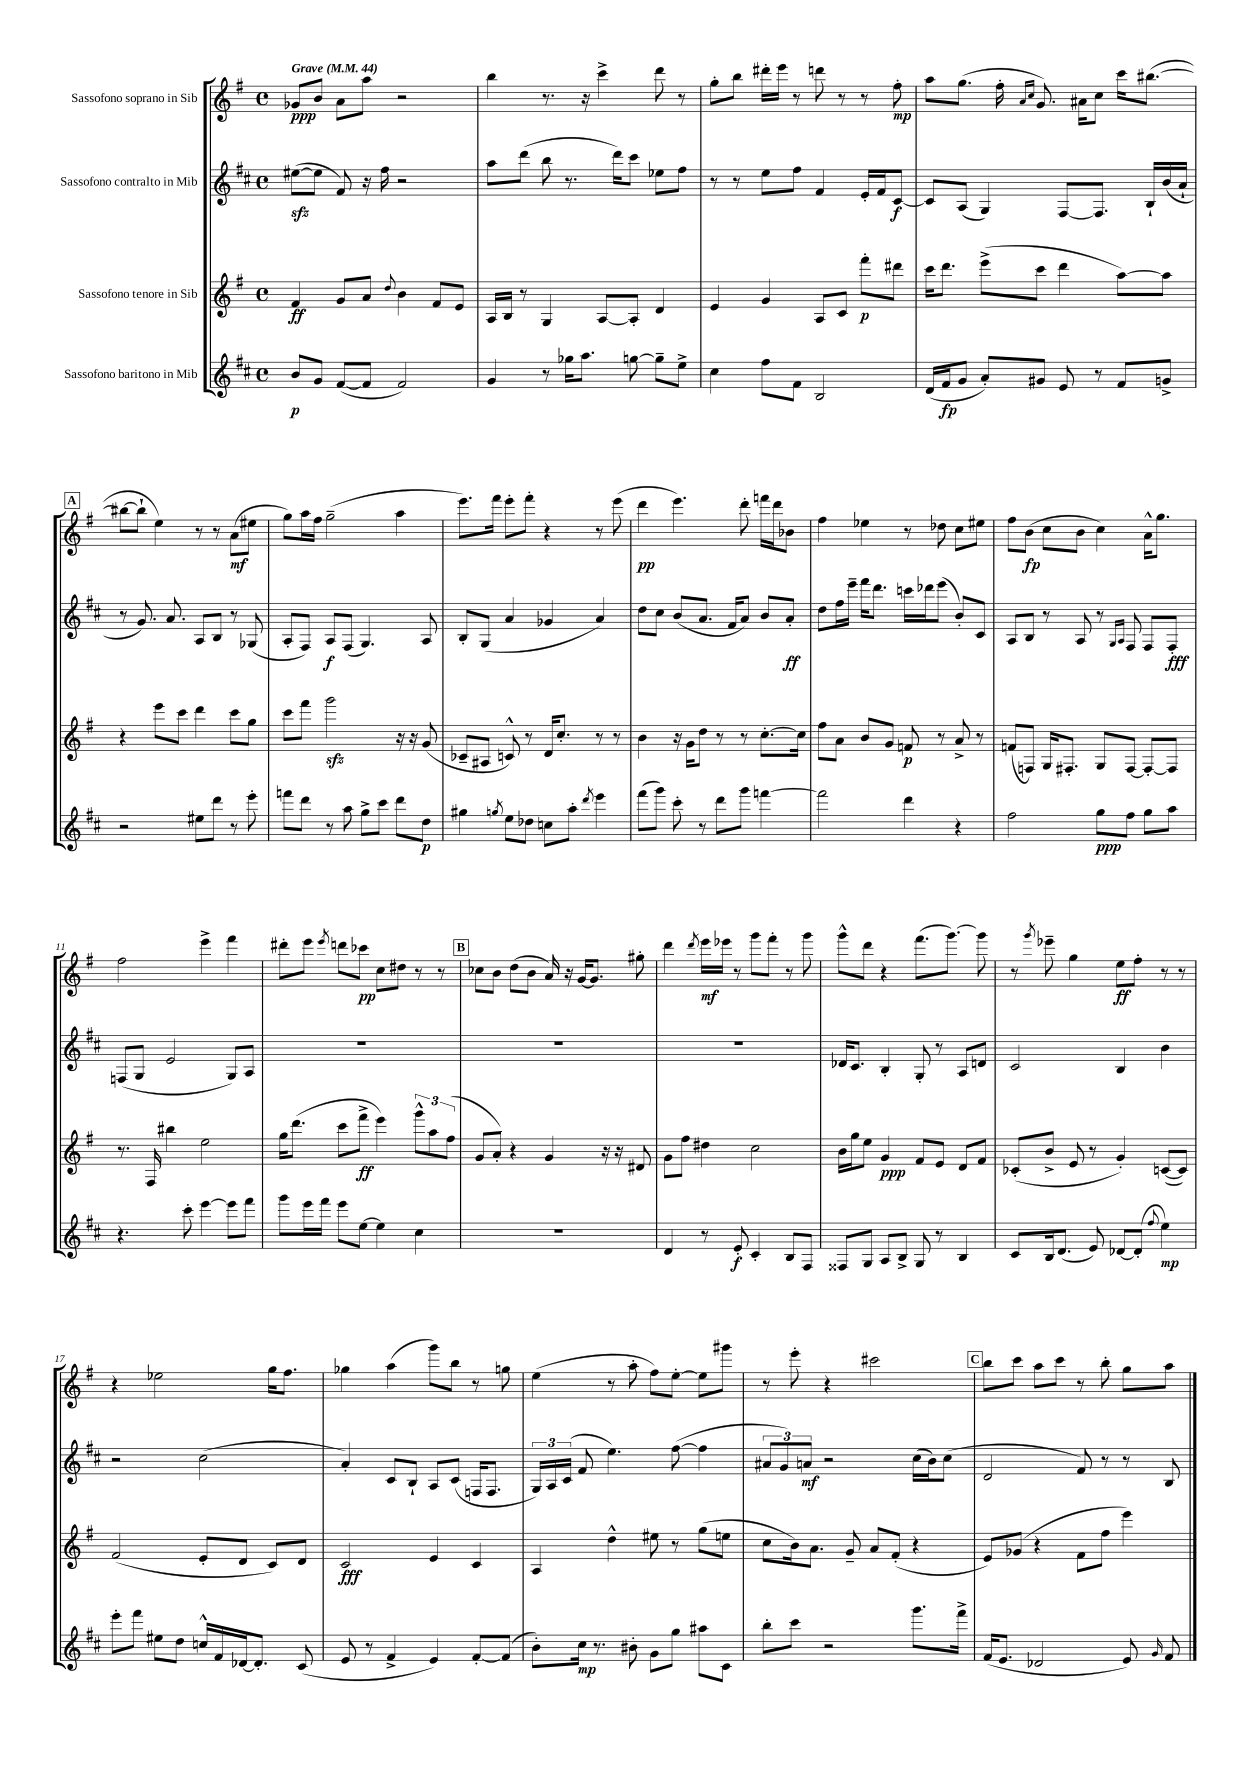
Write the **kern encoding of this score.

**kern	**dynam	**kern	**dynam	**kern	**dynam	**kern	**dynam
*part4	*part4	*part3	*part3	*part2	*part2	*part1	*part1
*staff4	*staff4	*staff3	*staff3	*staff2	*staff2	*staff1	*staff1
*I"Sassofono baritono in Mib	*	*I"Sassofono tenore in Sib	*	*I"Sassofono contralto in Mib	*	*I"Sassofono soprano in Sib	*
*clefG2	*	*clefG2	*	*clefG2	*	*clefG2	*
*k[f#c#]	*	*k[f#]	*	*k[f#c#]	*	*k[f#]	*
*M4/4	*	*M4/4	*	*M4/4	*	*M4/4	*
*met(c)	*	*met(c)	*	*met(c)	*	*met(c)	*
*MM44	*	*MM44	*	*MM44	*	*MM44	*
=1	=1	=1	=1	=1	=1	=1	=1
!	!	!	!	!	!	!LO:TX:a:B:t=Grave	!
8b/L	p	4f#/	ff	([8ee#Xzz\L	.	8g-X/L	ppp
8g/J	.	.	.	8ee#\J]	.	8b/J	.
([8f#/L	.	8g/L	.	8f#/)	.	8a\L	.
8f#/J]	.	8a/J	.	16r	.	8aa\J	.
.	.	.	.	16ff#\	.	.	.
.	.	8qqdd/	.	.	.	.	.
2f#/)	.	4b\	.	2r	.	2r	.
.	.	8f#/L	.	.	.	.	.
.	.	8e/J	.	.	.	.	.
=2	=2	=2	=2	=2	=2	=2	=2
4g/	.	16A/LL	.	8aa\L	.	4bb\	.
.	.	16B/JJ	.	.	.	.	.
.	.	8r	.	(8ddd\J	.	.	.
8r	.	4G/	.	8bb\	.	8.r	.
16gg-X\KL	.	.	.	8.r	.	.	.
8.aa\J	.	.	.	.	.	16r	.
.	.	[8A/L	.	.	.	4ccc^\	.
.	.	.	.	16ddd\KL)	.	.	.
[8ggn\	.	8A'/J]	.	8ccc#\J	.	.	.
8gg~\L]	.	4d/	.	8ee-X\L	.	8ddd\	.
8ee^\J	.	.	.	8ff#\J	.	8r	.
=3	=3	=3	=3	=3	=3	=3	=3
4cc#\	.	4e/	.	8r	.	8gg'\L	.
.	.	.	.	8r	.	8bb\J	.
8ff#\L	.	4g/	.	8ee\L	.	16ddd#X'\LL	.
.	.	.	.	.	.	16eee\JJ	.
8f#\J	.	.	.	8ff#\J	.	8r	.
2B/	.	8A/L	.	4f#/	.	8dddn\	.
.	.	8c/J	.	.	.	8r	.
.	.	8fff#'\L	p	16e'/LL	.	8r	.
.	.	.	.	16f#/J	.	.	.
.	.	8ddd#X\J	.	[8c#/J	f	8ff#'\	mp
=4	=4	=4	=4	=4	=4	=4	=4
(16d/LL	.	16ccc\KL	.	8c#/L]	.	8aa\L	.
16f#/J	fp	8.ddd\J	.	.	.	.	.
8g/J	.	.	.	(8A/J	.	(8.gg\J	.
8a'/L)	.	(8eee^\L	.	4G/)	.	.	.
.	.	.	.	.	.	16ff#'\	.
.	.	.	.	.	.	16qqa/LL	.
.	.	.	.	.	.	16qqcc/JJ	.
8g#X/J	.	8ccc\J	.	.	.	8.g/)	.
8e/	.	4ddd\	.	[8F#/L	.	.	.
.	.	.	.	.	.	16a#X\KL	.
8r	.	.	.	8.F#/J]	.	8cc\J	.
8f#/L	.	[8aa\L)	.	.	.	16ccc\KL	.
.	.	.	.	16B`/LL	.	([8.bb#X\J	.
8gn^/J	.	8aa\J]	.	(16b/	.	.	.
.	.	.	.	16a`/JJ	.	.	.
!!LO:LB:g=z
!!LO:REH:place=s1:t=A
=5	=5	=5	=5	=5	=5	=5	=5
2r	.	4r	.	8r	.	8bb#X\L_	.
.	.	.	.	8.g/)	.	8bb#`\J]	.
.	.	8eee\L	.	.	.	4ee\)	.
.	.	.	.	8.a/	.	.	.
.	.	8ccc\J	.	.	.	.	.
8ee#X\L	.	4ddd\	.	8A/L	.	8r	.
8ddd\J	.	.	.	8B/J	.	8r	.
8r	.	8ccc\L	.	8r	.	(8a\L	mf
8eee'\	.	8gg\J	.	(8G-X/	.	8ee#X\J	.
=6	=6	=6	=6	=6	=6	=6	=6
8fffn\L	.	8ccc\L	.	8A'/L	.	8gg\L)	.
8ddd\J	.	8fff#\J	.	8F#/J)	.	16aa\L	.
.	.	.	.	.	.	16ff#\JJ	.
8r	.	2gggzz\	.	8A/L	f	(2gg~\	.
8aa\	.	.	.	(8F#/J	.	.	.
8gg^\L	.	.	.	4.G/)	.	.	.
8ccc#\J	.	.	.	.	.	.	.
8ddd\L	.	16r	.	.	.	4aa\	.
.	.	16r	.	.	.	.	.
8dd\J	p	(8g/	.	8A/	.	.	.
=7	=7	=7	=7	=7	=7	=7	=7
4gg#X\	.	8c-X~/L	.	8B'/L	.	8.eee\L)	.
.	.	8A#X/J	.	(8G/J	.	.	.
.	.	.	.	.	.	16fff#\Jk	.
8qggn/	.	.	.	.	.	.	.
8ee\L	.	8cn^^/)	.	4a/	.	8eee'\L	.
8dd-X\J	.	8r	.	.	.	8fff#'\J	.
8ccn\L	.	16d/KL	.	4g-X/	.	4r	.
.	.	8.cc'/J	.	.	.	.	.
8aa'\J	.	.	.	.	.	.	.
8qddd/	.	.	.	.	.	.	.
4eee\	.	8r	.	4a/)	.	8r	.
.	.	8r	.	.	.	(8eee\	.
=8	=8	=8	=8	=8	=8	=8	=8
(8fff#\L	.	4b\	.	8dd\L	.	4ddd\	pp
8ggg\J)	.	.	.	8cc#\J	.	.	.
8ccc#'\	.	16r	.	(8b/L	.	4.eee\)	.
.	.	16g\KL	.	.	.	.	.
8r	.	8dd\J	.	8.a/J	.	.	.
8ddd\L	.	8r	.	.	.	.	.
.	.	.	.	16f#/KL	.	.	.
8ggg\J	.	8r	.	8a/J)	.	8ddd'\	.
[4fffn\	.	[8.cc'\L	.	8b/L	.	16fffn\LL	.
.	.	.	.	.	.	16ddd\J	.
.	.	.	.	8a'/J	ff	8b-X\J	.
.	.	16cc\Jk]	.	.	.	.	.
=9	=9	=9	=9	=9	=9	=9	=9
2fff\]	.	8ff#\L	.	8dd\L	.	4ff#\	.
.	.	8a\J	.	16ff#\L	.	.	.
.	.	.	.	16eee~\JJ	.	.	.
.	.	8b/L	.	16fff#\KL	.	4ee-X\	.
.	.	.	.	8.ddd\J	.	.	.
.	.	8g/J	.	.	.	.	.
4ddd\	.	8fn/	p	16cccn\LL	.	8r	.
.	.	.	.	16ddd-X\J	.	.	.
.	.	8r	.	(8eee\J	.	8dd-X\	.
4r	.	8a^/	.	8b'/L)	.	8cc\L	.
.	.	8r	.	8c#/J	.	8ee#X\J	.
=10	=10	=10	=10	=10	=10	=10	=10
2ff#\	.	(8fn/L	.	8A/L	.	8ff#\L	.
.	.	8Fn/J)	.	8B/J	.	(8b\J	fp
.	.	16G/KL	.	8r	.	8cc\L	.
.	.	8.F#X'/J	.	.	.	.	.
.	.	.	.	8A/	.	8b\J	.
8gg\L	ppp	8G/L	.	8r	.	4cc\)	.
.	.	.	.	16qqG/LL	.	.	.
.	.	.	.	16qqA/JJ	.	.	.
8ff#\J	.	[8F#/J	.	8F#/	.	.	.
8gg\L	.	8F#'/L_	.	8F#/L	.	16a^^\KL	.
.	.	.	.	.	.	8.gg\J	.
8aa\J	.	8F#/J]	.	8F#'/J	fff	.	.
!!LO:LB:g=z
=11	=11	=11	=11	=11	=11	=11	=11
4.r	.	8.r	.	(8Fn/L	.	2ff#\	.
.	.	.	.	8G/J	.	.	.
.	.	16F#/	.	.	.	.	.
.	.	4bb#X\	.	2e/	.	.	.
8ccc#'\	.	.	.	.	.	.	.
[4eee\	.	2ee\	.	.	.	4eee^\	.
8eee\L]	.	.	.	8G/L)	.	4fff#\	.
8fff#\J	.	.	.	8A/J	.	.	.
=12	=12	=12	=12	=12	=12	=12	=12
8ggg\L	.	16gg\KL	.	1r	.	8ddd#X'\L	.
.	.	(8.ddd\J	.	.	.	.	.
16eee\L	.	.	.	.	.	8eee\J	.
16fff#\JJ	.	.	.	.	.	.	.
.	.	.	.	.	.	8qeee/	.
8eee\L	.	8ccc\L	.	.	.	8dddn\L	.
[8ee\J	.	8fff#^\J	ff	.	.	8ccc-X\J	pp
4ee\]	.	4eee\)	.	.	.	8cc\L	.
.	.	.	.	.	.	8dd#X\J	.
4cc#\	.	12ggg^^\L	.	.	.	8r	.
.	.	12aa\	.	.	.	.	.
.	.	.	.	.	.	8r	.
.	.	(12ff#\J	.	.	.	.	.
!!LO:REH:place=s1:t=B
=13	=13	=13	=13	=13	=13	=13	=13
1r	.	8g/L	.	1r	.	8cc-X\L	.
.	.	8a'/J)	.	.	.	8b\J	.
.	.	4r	.	.	.	(8dd\L	.
.	.	.	.	.	.	8b\J	.
.	.	4g/	.	.	.	16a/)	.
.	.	.	.	.	.	16r	.
.	.	.	.	.	.	[16g/KL	.
.	.	.	.	.	.	8.g/J]	.
.	.	16r	.	.	.	.	.
.	.	16r	.	.	.	.	.
.	.	8d#X/	.	.	.	8gg#X'\	.
=14	=14	=14	=14	=14	=14	=14	=14
4d/	.	8g\L	.	1r	.	4ddd\	.
.	.	8ff#\J	.	.	.	.	.
.	.	.	.	.	.	8qddd/	.
8r	.	4dd#X\	.	.	.	16eee\LL	mf
.	.	.	.	.	.	16eee-X\JJ	.
8e'/	f	.	.	.	.	8r	.
4c#'/	.	2cc\	.	.	.	8ggg\L	.
.	.	.	.	.	.	8fff#'\J	.
8B/L	.	.	.	.	.	8r	.
8F#/J	.	.	.	.	.	8ggg\	.
=15	=15	=15	=15	=15	=15	=15	=15
8F##X/L	.	16b\LL	.	16d-X/KL	.	8ggg^^\L	.
.	.	16gg\J	.	8.c#/J	.	.	.
8G/J	.	8ee\J	.	.	.	8ddd\J	.
8A/L	.	4g/	ppp	4B'/	.	4r	.
8B^/J	.	.	.	.	.	.	.
8G/	.	8f#/L	.	8G'/	.	(8.fff#\L	.
8r	.	8e/J	.	8r	.	.	.
.	.	.	.	.	.	[8.ggg\J)	.
4B/	.	8d/L	.	8A/L	.	.	.
.	.	8f#/J	.	8dn/J	.	8ggg\]	.
=16	=16	=16	=16	=16	=16	=16	=16
8c#/L	.	(8c-X'/L	.	2c#/	.	8r	.
.	.	.	.	.	.	8qggg/	.
16B/k	.	8b^/J	.	.	.	8eee-X~\	.
(8.d/J	.	.	.	.	.	.	.
.	.	8e/	.	.	.	4gg\	.
8e/)	.	8r	.	.	.	.	.
[8d-X/L	.	4g'/)	.	4B/	.	8ee\L	ff
(8d-'/J]	.	.	.	.	.	8ff#'\J	.
8qqff#/	.	.	.	.	.	.	.
4ee\)	mp	([8cn/L	.	4b\	.	8r	.
.	.	8c/J])	.	.	.	8r	.
!!LO:LB:g=z
=17	=17	=17	=17	=17	=17	=17	=17
8eee'\L	.	(2f#/	.	2r	.	4r	.
8fff#\J	.	.	.	.	.	.	.
8ee#X\L	.	.	.	.	.	2ee-X\	.
8dd\J	.	.	.	.	.	.	.
16ccn^^/LL	.	8e'/L	.	(2cc#\	.	.	.
16f#/	.	.	.	.	.	.	.
[16d-X/J	.	8d/J	.	.	.	.	.
8.d-'/J]	.	.	.	.	.	.	.
.	.	8c/L)	.	.	.	16gg\KL	.
.	.	.	.	.	.	8.ff#\J	.
(8c#/	.	8d/J	.	.	.	.	.
=18	=18	=18	=18	=18	=18	=18	=18
8e/	.	2c/	fff	4a'/)	.	4gg-X\	.
8r	.	.	.	.	.	.	.
4f#^/	.	.	.	8c#/L	.	(4aa\	.
.	.	.	.	8B`/J	.	.	.
4e/)	.	4e/	.	8A/L	.	8ggg\L)	.
.	.	.	.	(8c#/J	.	8bb\J	.
[8f#'/L	.	4c/	.	16Fn/KL	.	8r	.
.	.	.	.	8.F/J	.	.	.
(8f#/J]	.	.	.	.	.	8ggn\	.
=19	=19	=19	=19	=19	=19	=19	=19
8b'\L)	.	4A/	.	24G/LL)	.	(4ee\	.
.	.	.	.	24A/	.	.	.
.	.	.	.	(24c#/JJ	.	.	.
16cc#\Jk	mp	.	.	8f#/	.	.	.
8.r	.	.	.	.	.	.	.
.	.	4dd^^\	.	4.ee\)	.	8r	.
8b#X'\	.	.	.	.	.	8aa'\	.
8g\L	.	8ee#X\	.	.	.	8ff#\L)	.
8gg\J	.	8r	.	([8ff#\	.	[8ee'\J	.
8aa#X\L	.	(8gg\L	.	4ff#\]	.	8ee\L]	.
8c#\J	.	8een\J	.	.	.	8ggg#X\J	.
=20	=20	=20	=20	=20	=20	=20	=20
8bb'\L	.	8cc\L	.	12a#X/L	.	8r	.
.	.	.	.	12g/)	.	.	.
8ccc#\J	.	16b\k)	.	.	.	8eee'\	.
.	.	.	.	12an/J	mf	.	.
.	.	8.a\J	.	.	.	.	.
2r	.	.	.	2r	.	4r	.
.	.	8g~/	.	.	.	.	.
.	.	8a/L	.	.	.	2ccc#X\	.
.	.	(8f#'/J	.	.	.	.	.
8.ggg\L	.	4r	.	(16cc#\LL	.	.	.
.	.	.	.	16b\J)	.	.	.
.	.	.	.	(8cc#\J	.	.	.
16fff#^\Jk	.	.	.	.	.	.	.
!!LO:REH:place=s1:t=C
=21	=21	=21	=21	=21	=21	=21	=21
(16f#/KL	.	8e/L)	.	2d/	.	8bb\L	.
8.e/J	.	.	.	.	.	.	.
.	.	(8g-X/J	.	.	.	8ccc\J	.
2d-X/	.	4r	.	.	.	8aa\L	.
.	.	.	.	.	.	8ccc\J	.
.	.	8f#\L	.	8f#/)	.	8r	.
.	.	8ff#\J	.	8r	.	8bb'\	.
8e/)	.	4eee\)	.	8r	.	8gg\L	.
16qqg/	.	.	.	.	.	.	.
8f#/	.	.	.	8B/	.	8aa\J	.
==	==	==	==	==	==	==	==
*-	*-	*-	*-	*-	*-	*-	*-
